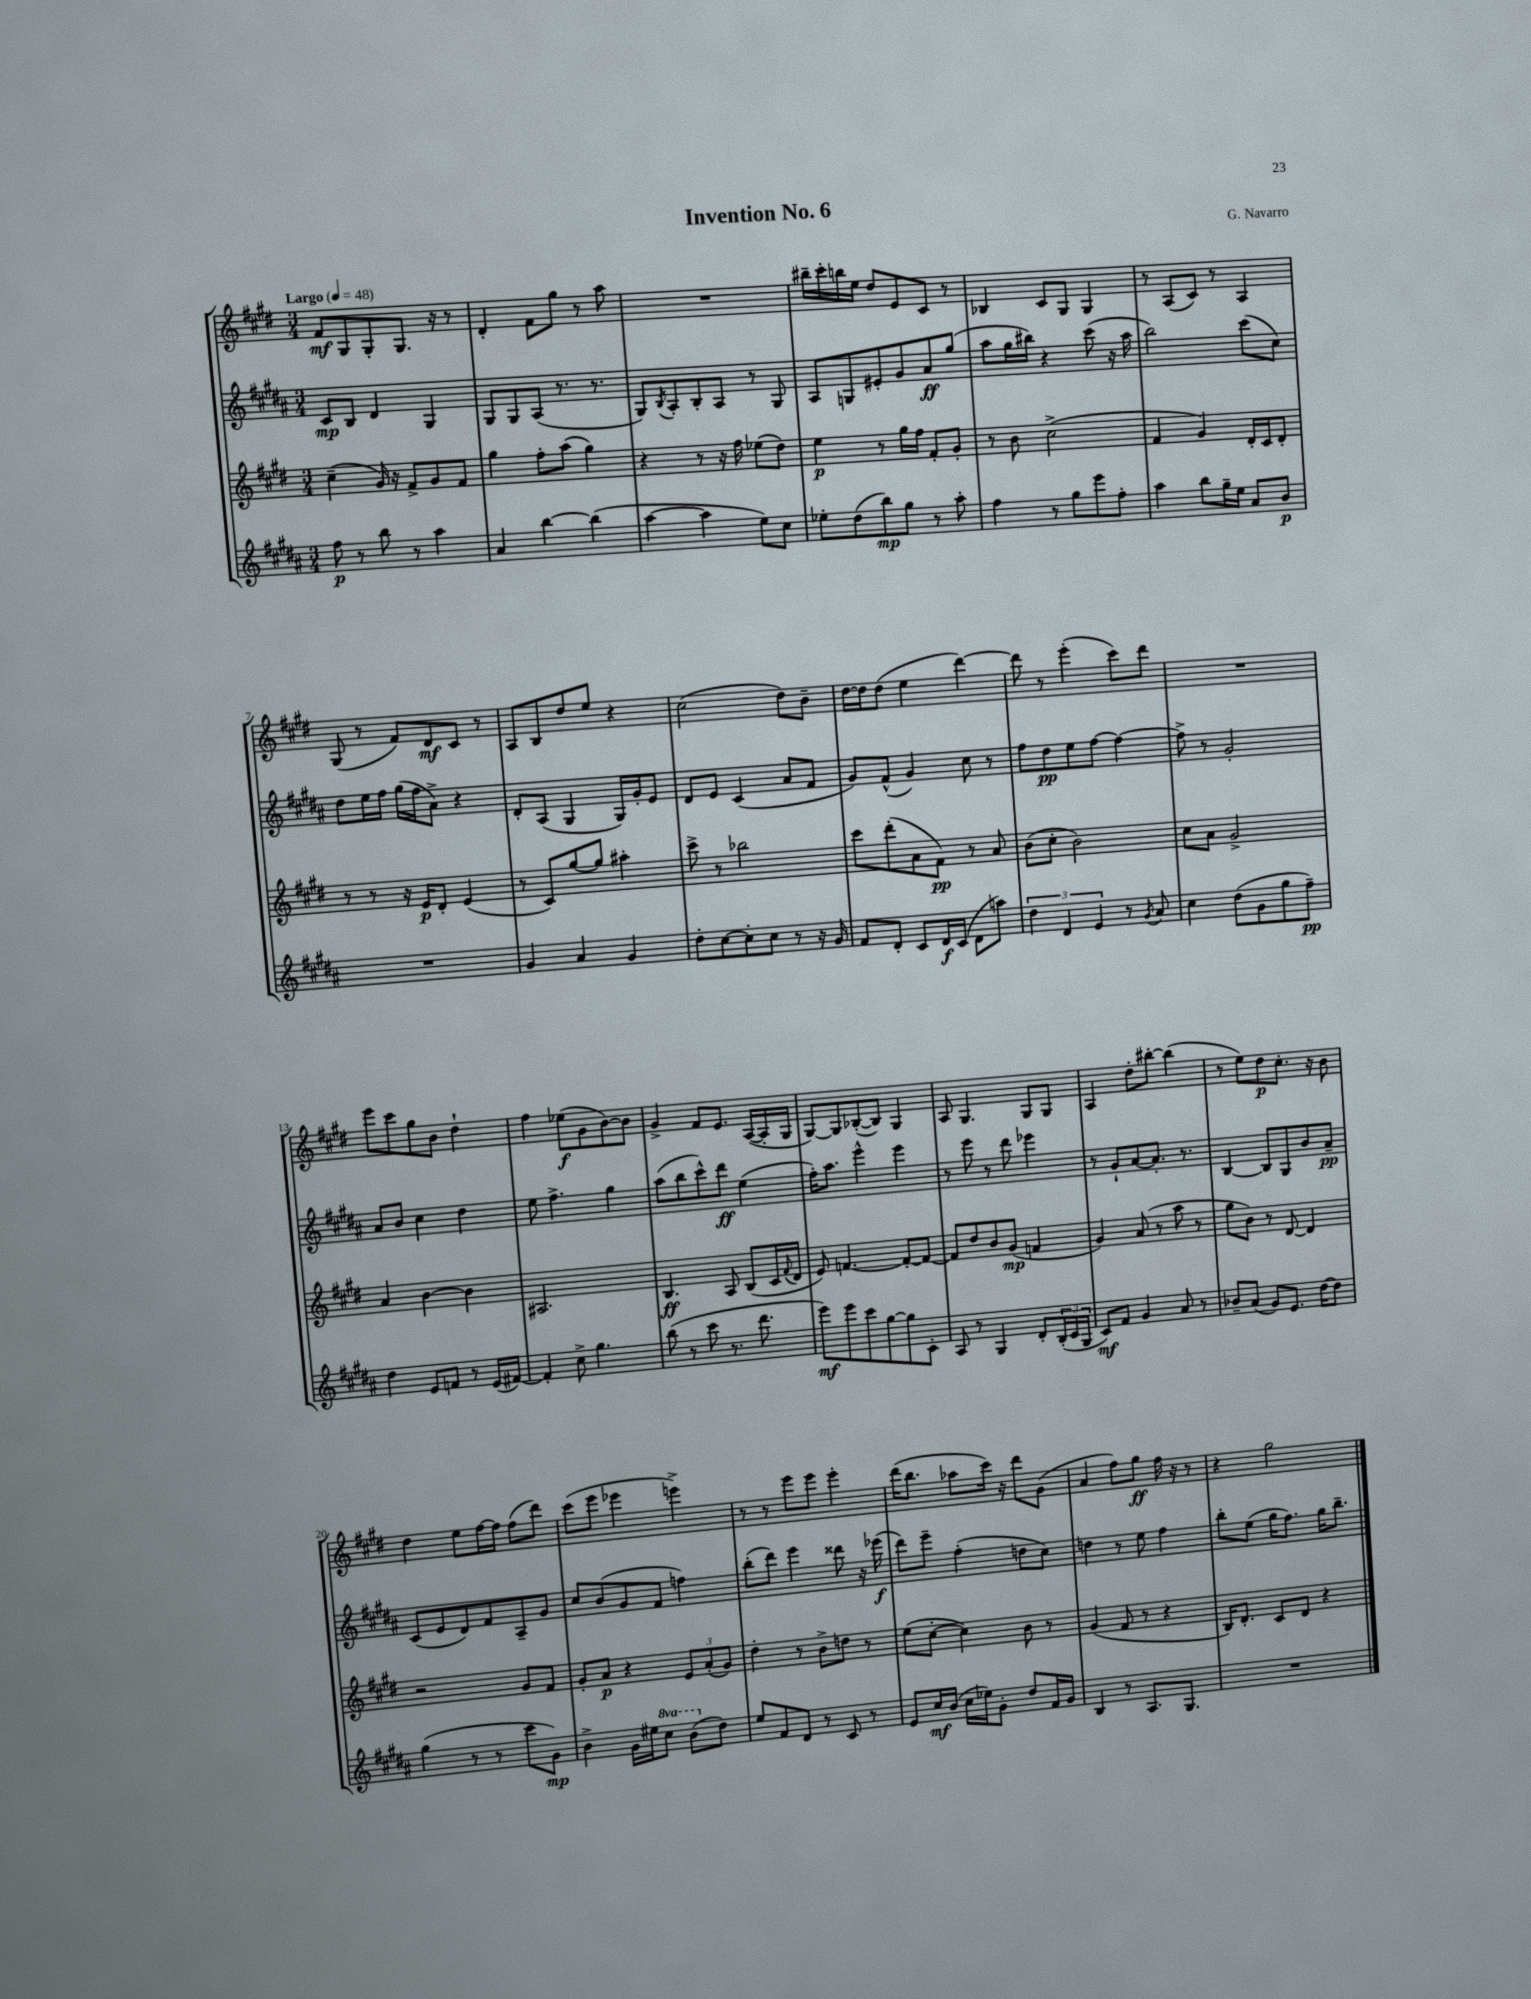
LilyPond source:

\header { title = "Invention No. 6" composer = "G. Navarro" }
<<
\new StaffGroup <<
\new Staff = "s0" {
    \clef treble \key e \major \numericTimeSignature \time 3/4 \tempo "Largo" 4 = 48
    fis'8\mf gis8 gis8-. gis8. r16 r8 |
    dis'4-. fis'8 gis''8 r8 a''8 |
    R2. |
    bis''16-- cis'''16-. b''16 e''16 dis''8 e'8 cis'8 r8 |
    bes4 cis'8 gis8 gis4 |
    r8 a8( cis'8) r8 a4 |
    gis8( r8 fis'8) dis'8\mf cis'8 r8 |
    a8 b8 dis''8 e''8 r4 |
    cis''2( dis''8) b'8-- |
    dis''16~ dis''16 dis''8( e''4 dis'''4~) |
    dis'''8 r8 e'''4-.( cis'''8) dis'''8 |
    R2. |
    e'''8 cis'''8 gis''8 b'8 dis''4-! |
    fis''4 ees''8\f( gis'8 b'8~) b'8 |
    gis'4-> fis'8 e'8. a16~( a16-. gis16 |
    gis8~) gis8 bes8~-.( bes8) gis4 |
    a8 gis4. gis8 gis8 |
    a4 dis''8-. bis''8~-. bis''4( |
    r8 e''8) dis''8\p cis''8.-. r16 b'8 |
    dis''4 e''8 fis''16~ fis''16 fis''8( dis'''8) |
    cis'''8( e'''8 ees'''4 e'''4->) |
    r8 r8 e'''8 e'''8 e'''4-. |
    dis'''16( b''8. aes''8 cis'''16) r16 dis'''8 gis'8( |
    a'4 fis''8) gis''8\ff fis''16 r16 r8 |
    r4 gis''2 \bar "|." |
}
\new Staff = "s1" {
    \clef treble \key b \major \numericTimeSignature \time 3/4
    cis'8\mp b8 dis'4 gis4 |
    gis8 gis8 ais8( r8. r8. |
    gis8) \acciaccatura { b8 } ais8-. b8-. ais8 r8 gis8 |
    ais8 g8 eis'8-. gis'8 ais'8\ff gis''8( |
    ais''8 gis''16 bis''16) r4 cis'''8( r16 ais''16 |
    b''2) cis'''8( cis''8) |
    dis''8 e''16 fis''16 gis''16( fis''16 ais'8->) r4 |
    dis'8-. ais8( gis4 gis16) gis'16-. e'8 |
    dis'8 e'8 cis'4( ais'8 fis'8 |
    gis'8) fis'8-^( gis'4) cis''8 r8 |
    fis''8 dis''8\pp e''8 fis''8~ fis''4~ |
    fis''8-> r8 gis'2-. |
    ais'8 b'8 cis''4 dis''4 |
    e''8 fis''4.-> gis''4 |
    ais''8( b''8 cis'''8-^) dis'''8\ff e''4( |
    fis''16-.) ais''8. e'''4-^ e'''4 |
    r8 e'''8 r8 dis'''8 ees'''4 |
    r8 gis'8-! ais'8~ ais'8.-. r8. |
    b4~ b8 gis8 b'8 ais'8--\pp |
    cis'8( e'8 dis'8) fis'8 ais8-- gis'8 |
    cis''8 b'8( gis'8 fis'8 f''4) |
    b''8-.( dis'''8) e'''4 disis'''8 r16 ees'''16\f( |
    dis'''8) e'''8-- fis''4-.( d''8 cis''8) |
    d''4 r8 e''8 fis''4 |
    b''8-. e''8( gis''16 fis''8.) gis''16 b''8.-- \bar "|." |
}
\new Staff = "s2" {
    \clef treble \key e \major \numericTimeSignature \time 3/4
    cis''4--( gis'16) r16 fis'8-> gis'8 fis'8 |
    gis''4 fis''8-. a''8( gis''4) |
    r4 r8 r16 fis''16 ees''8( dis''8) |
    e''4\p r8 gis''16 fis''16 fis'8-. gis'8-. |
    r8 b'8 cis''2->( |
    fis'4 gis'4) dis'16-. cis'16 dis'8-. |
    r8 r8 r16 e'16\p dis'8-. e'4( |
    r8 cis'8) gis''8~ gis''8 ais''4-. |
    cis'''8-> r8 bes''2 |
    cis'''8 dis'''8-.( a'8 fis'8\pp) r8 a'8 |
    b'8( cis''8-. b'2) |
    cis''8 a'8 gis'2-> |
    a'4 b'4~ b'4 |
    ais2. |
    b4.\ff a8 b8( cis'16 \appoggiatura { fis'8 } dis'16 |
    e'8) f'4.~ f'8~-. f'8~ |
    f'8 dis''8 b'8 gis'8\mp( f'4 |
    gis'4) a'8( r8 a''8 r8 |
    gis''8 b'8) r8 dis'8~ dis'4 |
    r2 gis'8 fis'8 |
    gis'8-. a'8\p r4 \tuplet 3/2 { e'8 a'8-.( gis'8) } |
    dis''4-. r8 b'8-> d''8 r8 |
    e''8( cis''8~-. cis''4) b'8 r8 |
    gis'4( fis'8 r8 r4 |
    b16) dis'8.-. cis'8 dis'8 r4 \bar "|." |
}
\new Staff = "s3" {
    \clef treble \key b \major \numericTimeSignature \time 3/4 \set Staff.ottavationMarkups = #ottavation-simple-ordinals
    fis''8\p r8 b''8 r8 ais''4 |
    ais'4 b''4~ b''4( |
    ais''4~ ais''4 e''8) cis''8 |
    ees''8-. dis''8( b''8\mp) gis''8 r8 ais''8-. |
    fis''4 r8 gis''8 e'''8 fis''8-. |
    ais''4 b''8 gis''16-- e''16 ais'8 b'8\p |
    R2. |
    gis'4 ais'4 gis'4 |
    dis''8-. cis''8~ cis''8-. cis''8 r8 r16 gis'16 |
    fis'8 dis'8-. cis'8 dis'16\f cis'16( dis'8 a''8) |
    \tuplet 3/2 { dis''4 dis'4 e'4 } r8 \acciaccatura { gis'8 } ais'8 |
    cis''4 dis''8( gis'8 gis''8 fis''8--\pp) |
    dis''4 e'8 f'8 r8 e'16( fis'16~) |
    fis'4-. cis''8-> gis''4. |
    b''8( r8 cis'''8 r8. dis'''8. |
    e'''8\mf) e'''8 cis'''8 gis''8~ gis''8 cis'8-. |
    ais8 r8 gis4 dis'8-. \tuplet 3/2 { b16-.( cis'16 gis16 } |
    cis'8\mf) fis'8 gis'4 ais'8 r8 |
    bes'8-- ais'8( gis'8) e'8. dis''16~ dis''8 |
    gis''4( r8 r8 cis'''8 gis'8\mp) |
    b'4-> gis'16 eis''16 \ottava #1 cis'''8 b''8( \ottava #0 dis''8) |
    e''8 fis'8 dis'8 r8 cis'8 r8 |
    e'8 cis''16\mf b'16( cis''16 ees''16) gis'8-. dis''8 fis'16 gis'16 |
    b4 r8 ais8. gis8. |
    R2. \bar "|." |
}
>>
>>
